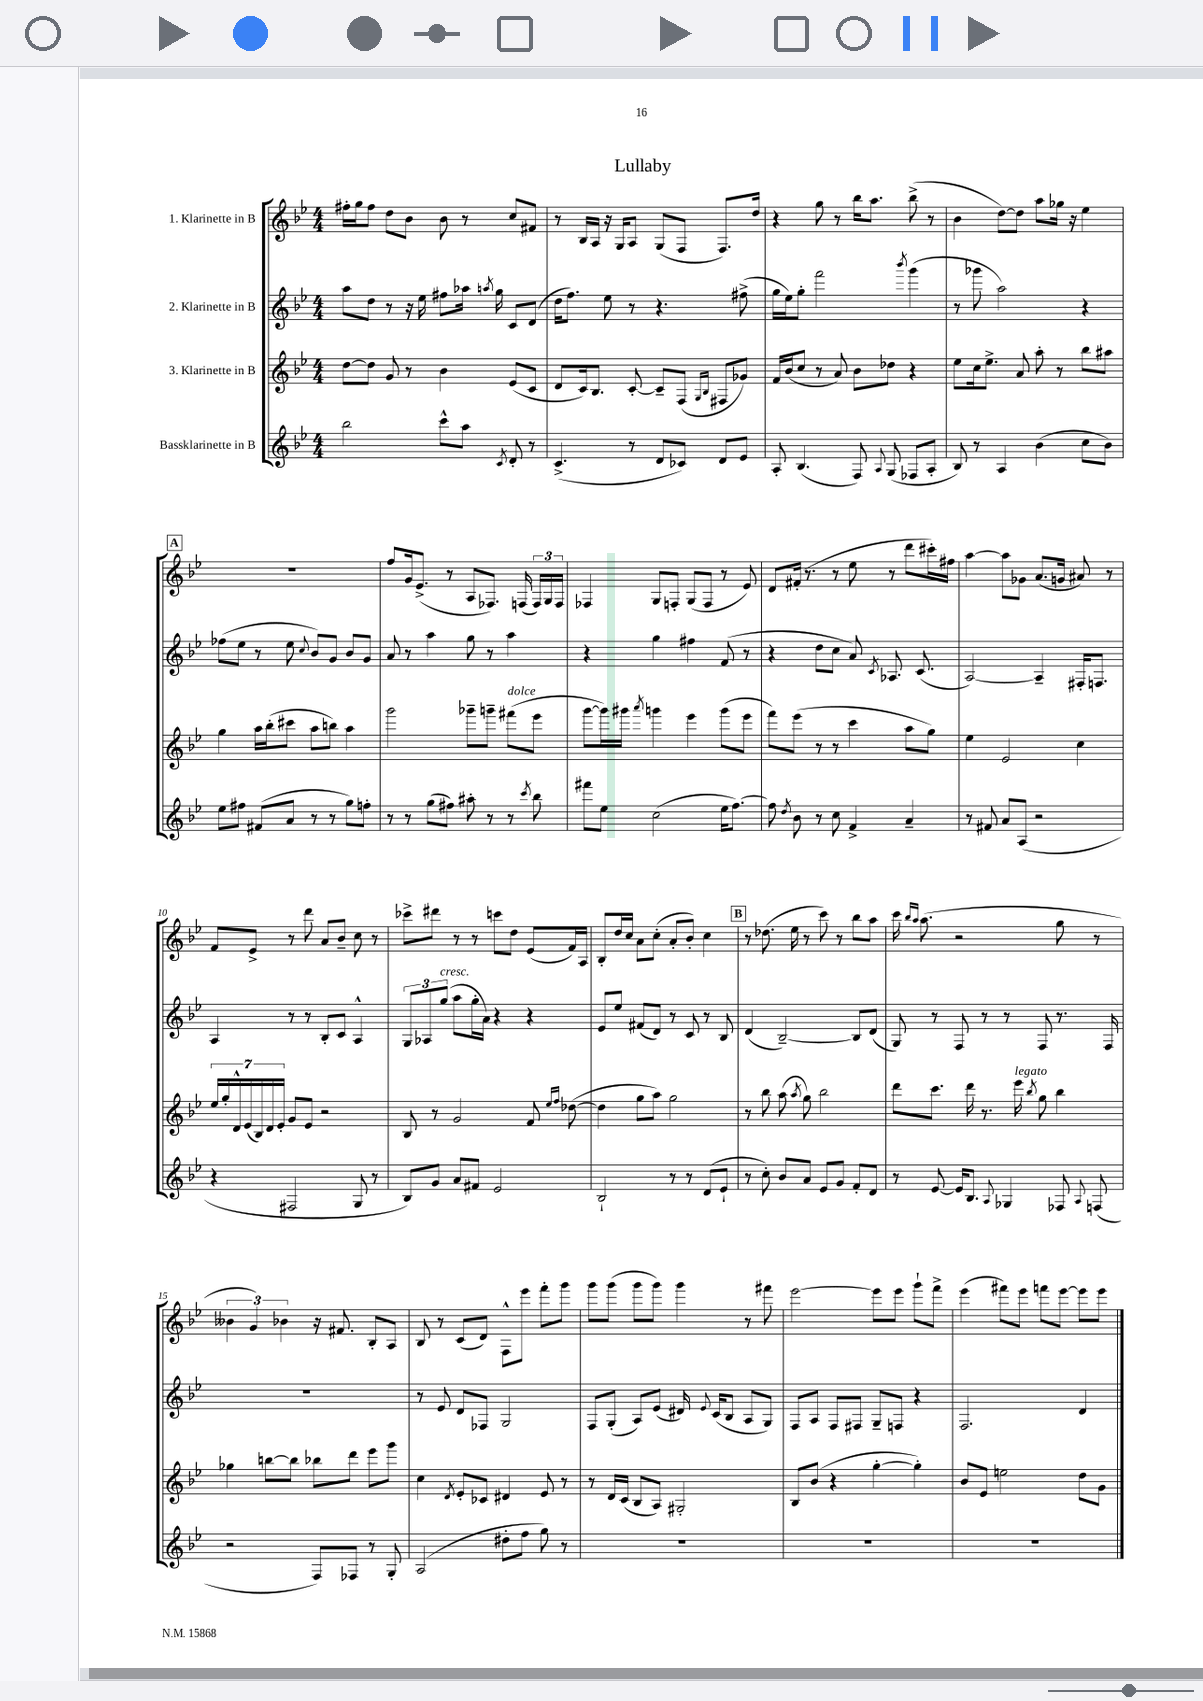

**kern	**kern	**kern	**kern
*part4	*part3	*part2	*part1
*staff4	*staff3	*staff2	*staff1
*I"Bassklarinette in B	*I"3. Klarinette in B	*I"2. Klarinette in B	*I"1. Klarinette in B
*clefG2	*clefG2	*clefG2	*clefG2
*k[b-e-]	*k[b-e-]	*k[b-e-]	*k[b-e-]
*M4/4	*M4/4	*M4/4	*M4/4
=1	=1	=1	=1
2bb-\	[8dd\L	8aa\L	16ff#X'\LL
.	.	.	16gg\J
.	8dd\J]	8dd\J	8ff#\J
.	8g/	8r	8dd\L
.	8r	16r	8b-\J
.	.	16ee-\	.
8ccc^^\L	4b-\	8ff#X\L	8b-\
8aa\J	.	16aa-X\Jk	8r
.	.	8qaan/	.
.	.	16gg\	.
8qc/	.	.	.
8d'/	(8e-/L	8c/L	8cc/L
8r	8c/J	(8d/J	8f#X/J
=2	=2	=2	=2
(4.c^/	8d/L	16dd\KL	8r
.	.	8.ff\J)	.
.	16c/k)	.	16B-/LL
.	8.B-/J	.	16A/JJ
.	.	8ee-\	16r
.	.	.	16G/KL
8r	[8c'/	8r	8A/J
8d/L	8c~/L]	4.r	(8G/L
8c-X/J)	(8F/J	.	8F/J
.	16qqG/LL	.	.
.	16qqB-/JJ	.	.
8d/L	8F#X/L	.	8.F/L)
8e-/J	8g-X/J)	(8ff#X^\	.
.	.	.	16dd/Jk
=3	=3	=3	=3
8A'/	16f/LL	16gg\LL	4r
.	(16b-/J	16ee-\J)	.
(4.B-/	8cc/J	8gg'\J	.
.	8r	2fff\	8gg\
.	8a/)	.	8r
8F/)	8b-\L	.	16bb-\KL
.	.	.	8.aa\J
8qqA/	.	.	.
(8G/	8dd-X\J	.	.
.	.	8qbbb-/	.
8F-X/L	4r	(4ggg\	(8bb-^\
8A'/J	.	.	8r
=4	=4	=4	=4
8B-/)	8ee-\L	8r	4b-\
8r	16cc\k	8ggg-X\	.
.	8.ee-^\J	.	.
4A/	.	2aa\)	[8dd\L)
.	8a/	.	8dd\J]
(4b-\	8aa'\	.	8aa\L
.	8r	.	16gg-X\Jk
.	.	.	16r
8cc\L	8bb-\L	4r	4ee-\
8b-\J)	8aa#X\J	.	.
!!LO:LB:g=z
!!LO:REH:place=s1:t=A
=5	=5	=5	=5
8ee-\L	4gg\	(8ff-X\L	1r
8ff#X\J	.	8ee-\J	.
(8f#X/L	16aa\LL	8r	.
.	(16bb-'\J	.	.
8a/J	8ccc#X\J	8ee-\	.
.	.	8qqcc/	.
8r	8aa\L	8b-/L)	.
8r	8bbn\J)	8g/J	.
8gg\L)	4aa\	8b-/L	.
8ffn'\J	.	8g/J	.
=6	=6	=6	=6
8r	2ggg\	8a/	8ff/L
8r	.	8r	16g/k
.	.	.	(8.e-^/J
(8gg\L	.	4aa\	.
8ff#X\J)	.	.	8r
8aa#X'\	8ggg-X~\L	8gg\	8A/L
8r	8gggn~\J	8r	8.F-X/J)
!	!LO:TX:a:i:t=dolce	!	!
8r	(8fff#X\L	4aa\	.
.	.	.	(16Fn/
8qccc/	.	.	.
8bb-\	8eee-\J	.	24F/LL)
.	.	.	24G/
.	.	.	24F/JJ
=7	=7	=7	=7
8fff#X\L	[8ggg\L	4r	4F-X/
8ee-\J	16ggg\L])	.	.
.	16ggg#X\JJ	.	.
.	8qaaa/	.	.
(2cc\	4gggn\	4gg\	8G/L
.	.	.	8Fn'/J
.	4eee-\	4ff#X\	(8G/L
.	.	.	8F/J
16ee-\KL	(8ggg\L	(8f/	8r
[8.ff\J)	.	.	.
.	8eee-\J	8r	8e-/)
=8	=8	=8	=8
8ff\]	8fff\L)	4r	8d/L
8qdd/	.	.	.
8b-\	(8eee-\J	.	(16f#X'/Jk
.	.	.	8.r
8r	8r	8dd\L	.
8cc\	8r	8cc\J	8r
4f^/	4ccc\	8a/)	8ee-\
.	.	8qc/	.
.	.	8.A-X/	8r
4a~/	8aa\L	.	8ddd\L
.	.	(8.c/	.
.	8gg\J)	.	16ccc#X'\L)
.	.	.	16ff#X\JJ
=9	=9	=9	=9
8r	4ee-\	[2A/)	[4aa\
8f#X/	.	.	.
8a/L	2e-/	.	8aa\L]
(8A/J	.	.	8g-X\J
2r	.	4A~/]	(8.a/L
.	.	.	16gn/Jk
.	4cc\	16F#X'/KL	8a#X/)
.	.	8.Fn/J	.
.	.	.	8r
!!LO:LB:g=z
=10	=10	=10	=10
4r	28ee-/LL	4A/	8f/L
.	28gg'/	.	.
.	28d^^/	.	.
.	(28e-/	.	.
.	.	.	8e-^/J
.	28B-/)	.	.
.	28d/	.	.
.	28e-'/JJ	.	.
2F#X/	8g/L	8r	8r
.	8e-/J	8r	8ddd\
.	2r	8B-'/L	8a/L
.	.	8c/J	8b-~/J
8G/	.	4A^^/	8cc\
8r	.	.	8r
=11	=11	=11	=11
8B-/L)	8B-/	12G/L	8ccc-X^\L
.	.	12A-X/	.
8g/J	8r	.	8ddd#X\J
!	!	!LO:TX:a:i:t=cresc.	!
.	.	(12gg/J	.
8a/L	2g/	8aa\L	8r
8f#X/J	.	16gg'\L	8r
.	.	16a\JJ)	.
2e-/	.	4r	8cccn\L
.	.	.	8dd\J
.	8f/	4r	(8e-/L
.	16qqee-/LL	.	.
.	16qqff/JJ	.	.
.	([8dd-X\	.	16f/L)
.	.	.	16A/JJ
=12	=12	=12	=12
2B-`/	4dd-\]	8e-/L	8B-'/L
.	.	8ee-/J	16dd/L
.	.	.	16cc/JJ
.	8gg\L	(8f#X/L	8a\L
.	8aa\J)	8d/J)	(8cc'\J
8r	2gg\	8r	8a'/L
8r	.	8c/	8b-'/J)
(8d/L	.	8r	4cc\
8e-`/J	.	8B-/	.
!!LO:REH:place=s1:t=B
=13	=13	=13	=13
8r	8r	(4d/	8r
8cc'\)	8bb-\	.	(8.dd-X\
8b-/L	(8aa\	[2B-~/)	.
.	.	.	16ee-\
.	8qaa/	.	.
8a/J	8gg\)	.	8r
8e-/L	2bb-\	.	8ccc\)
8g/J	.	.	8r
8f'/L	.	8B-/L]	8bb-\L
8d/J	.	(8d/J	8aa\J
=14	=14	=14	=14
8r	8ddd\L	8G/)	16ccc\
.	.	.	16qqbb-/LL
.	.	.	16qqaa/JJ
.	.	.	(8.aa\
[8e-/	8.ccc\J	8r	.
16e-/KL]	.	8F/	2r
8.B-/J	16ddd\	.	.
.	8.r	8r	.
8qqA/	.	.	.
4G-X/	.	8r	.
!	!LO:TX:a:i:t=legato	!	!
.	16eee-\	.	.
.	8qbb-/	.	.
.	8gg\	8F/	.
8F-X/	4bb-\	8.r	8gg\
8qqA/	.	.	.
(8Fn/	.	.	8r
.	.	16F/	.
!!LO:LB:g=z
=15	=15	=15	=15
2r	4gg-X\	1r	6b--X\
.	.	.	6g/)
.	[8bbn\L	.	.
.	.	.	6b-X\
.	8bb\J]	.	.
8F/L)	8bb-X\L	.	16r
.	.	.	8.f#X/
8F-X/J	8ddd\J	.	.
8r	8eee-\L	.	8B-'/L
8G'/	8ggg\J	.	8A/J
=16	=16	=16	=16
(2A/	4cc\	8r	8B-/
.	.	8e-/	8r
.	8qd/	.	.
.	8e-'/L	8d/L	(8c/L
.	8c-X/J	8F-X/J	8d/J)
8dd#X'\L	4d#X/	2G/	8F^^\L
8ff\J	.	.	8eee-\J
8gg\)	8e-/	.	8fff'\L
8r	8r	.	8ggg\J
=17	=17	=17	=17
1r	8r	8F/L	8ggg\L
.	16d/LL	(8G'/J	(8ggg\J
.	(16c/JJ	.	.
.	8B-/L	8A/L)	8ggg\L
.	8A/J)	(8e-/J	8ggg\J)
.	2G#X'/	16d#X/)	4ggg\
.	.	8qqe-/	.
.	.	(16c/KL	.
.	.	8B-/J	.
.	.	8A/L	8r
.	.	8G/J)	8fff#X\
=18	=18	=18	=18
1r	8B-/L	8F/L	[2eee-\
.	(8b-/J	8A/J	.
.	4r	8F/L	.
.	.	8F#X/J	.
.	[4gg'\	8G~/L	8eee-\L]
.	.	8Fn/J	8eee-\J
.	4gg'\])	4r	8ggg`\L
.	.	.	8fff^\J
=19	=19	=19	=19
1r	8b-/L	2.F/	(4eee-\
.	8e-/J	.	.
.	2een\	.	8fff#X\L)
.	.	.	8eee-\J
.	.	.	8fffn\L
.	.	.	[8eee-\J
.	8dd\L	4d/	8eee-\L]
.	8g\J	.	8eee-\J
==	==	==	==
*-	*-	*-	*-
